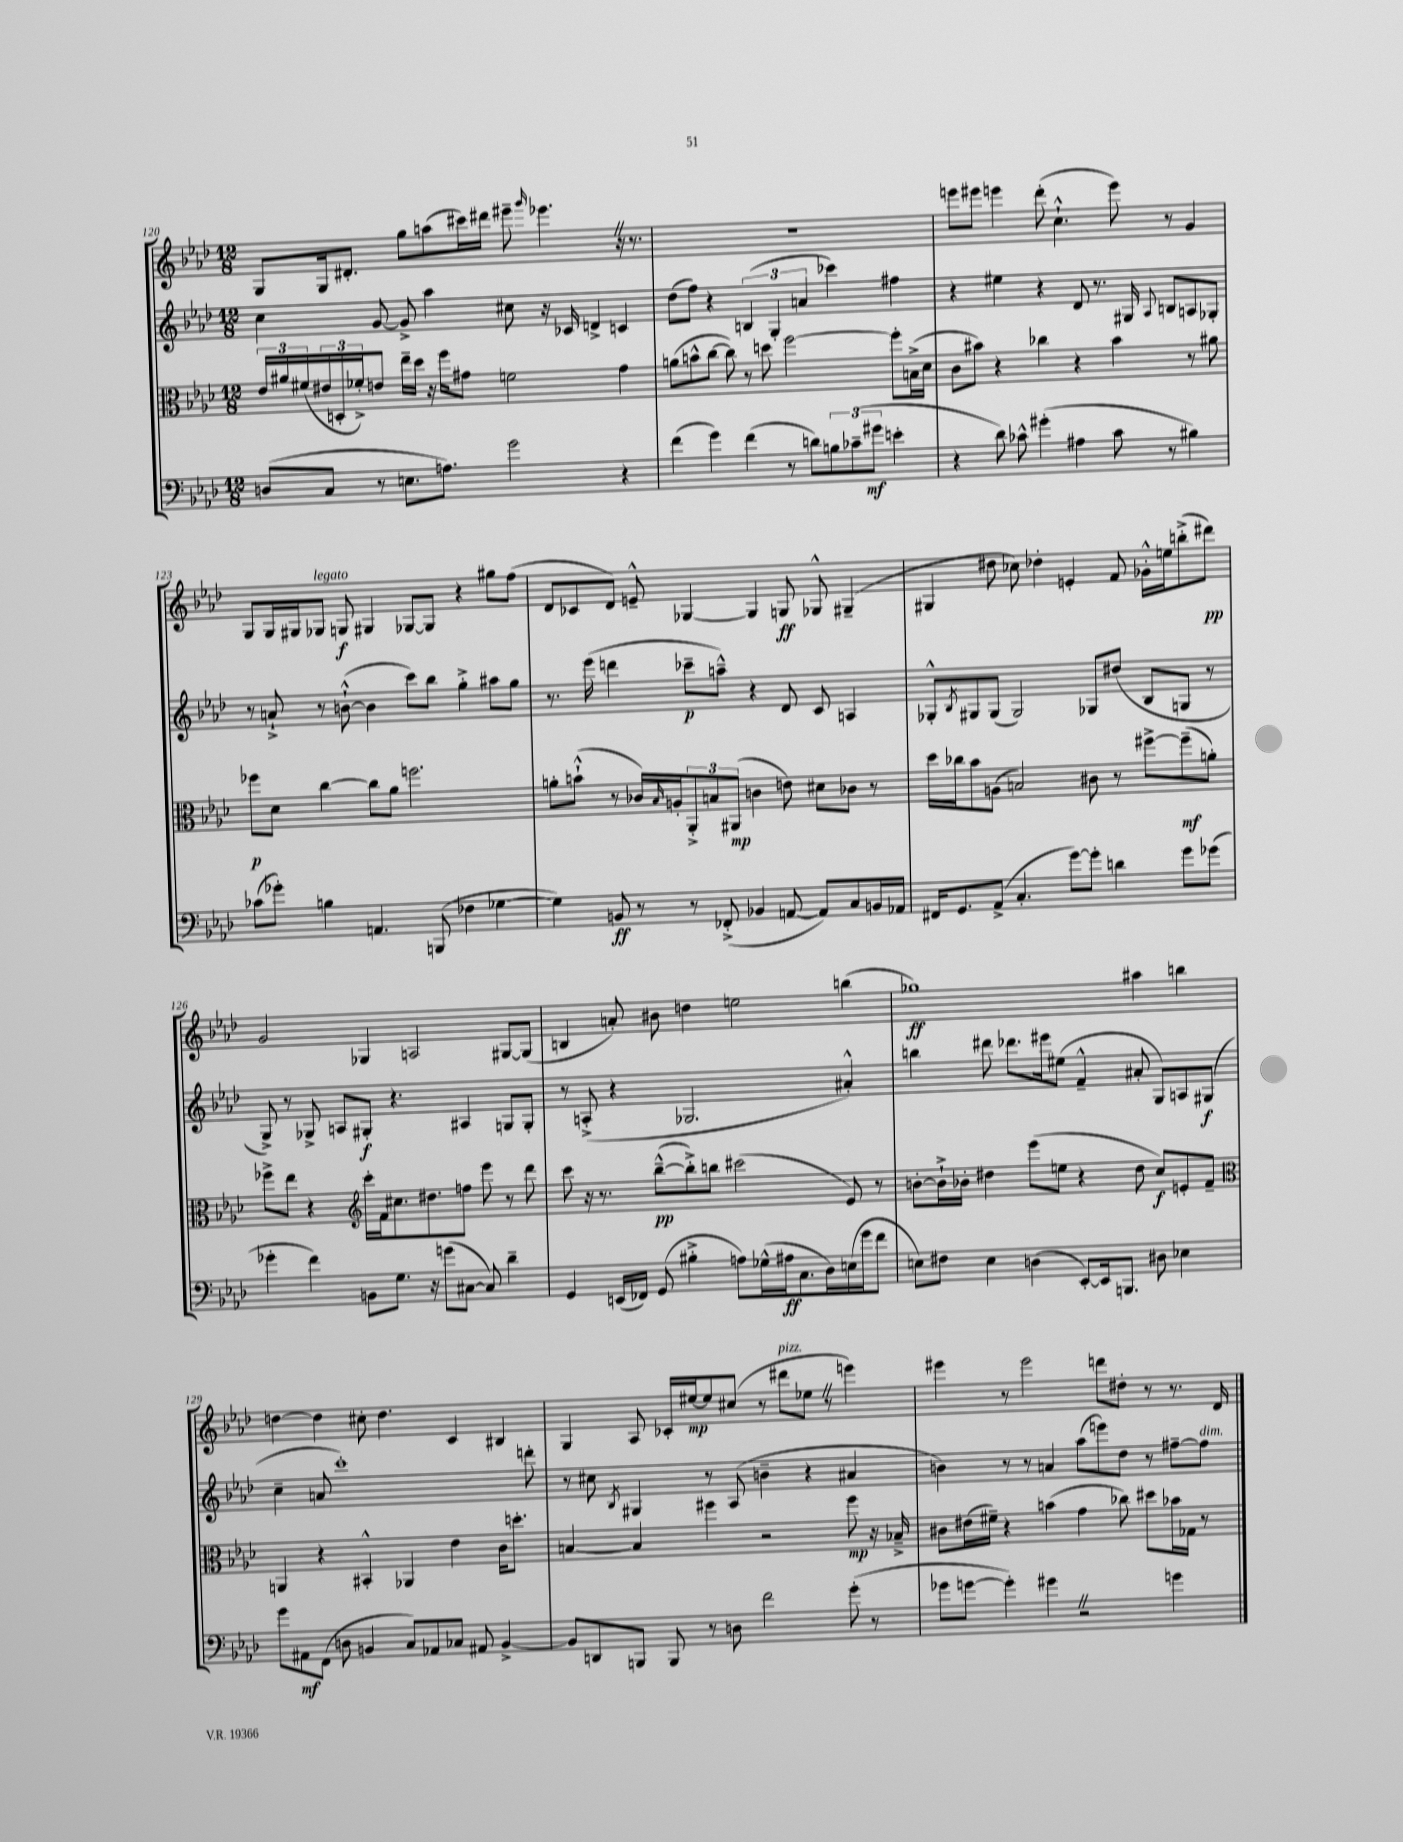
<<
\new StaffGroup <<
\new Staff = "s0" {
    \clef treble \key aes \major \numericTimeSignature \time 12/8
    g8 g16 dis'8.-. g''8 a''8( cis'''16) dis'''16 eis'''8-- \grace { g'''16 } ees'''4. \once \override BreathingSign.text = \markup { \musicglyph "scripts.caesura.straight" } \breathe r16 r8. |
    R1. |
    e'''8 eis'''8 e'''4 des'''8-.( c''4.-!-^ e'''8) r8 g'4 |
    g8 g16 gis16 ges8^\markup { \italic "legato" } g8\f gis4 ges8~ ges8 r4 gis''8 f''8( |
    des'8 ces'8 des'8) e'8---^ ges4~ ges4 g8\ff ges8-^ gis4--( |
    gis4 dis''8 ces''8) des''4-. e'4-. f'8 ges'16-.-^ e''16 b''8-.->( dis'''8\pp) |
    g'2 ges4 a2 gis8~ gis8( |
    b4 a'8-.) bis'8 d''4 e''2 b''4( |
    ges''1\ff) ais''4 b''4 |
    d''4~ d''4 cis''8-. d''4. c'4 bis4 |
    g4 aes8 ces'16-. eis''16~\mp eis''8 cis''8( r8 dis'''8^\markup { \italic "pizz." } ees''8 \once \override BreathingSign.text = \markup { \musicglyph "scripts.caesura.straight" } \breathe r8 e'''4) |
    eis'''4 r8 eis'''2 d'''8 dis''8-. r8 r8. des'16 \bar "|." |
}
\new Staff = "s1" {
    \clef treble \key aes \major \numericTimeSignature \time 12/8
    c''4 g'8~ g'8-> aes''4 cis''8 r16 ces'16 d'4-> c'4 |
    des''8( f''8) r4 \tuplet 3/2 { b4( g4-. a'4 } ces'''4) fis''4 |
    r4 eis''4 r4 des'8 r8. gis16 \appoggiatura { aes8 } b8 a8 ges8-. |
    r8 a'8-!-> r8 b'8~-!-^( b'4 c'''8) bes''8 g''4-.-> ais''8 g''8 |
    r8. ees'''16( d'''4 ces'''8--\p a''8---^) r4 des'8 c'8 a4 |
    ges8-.-^ \acciaccatura { bes8 } gis8 gis8( gis2) ges8 dis''8( bes8 g8 r8 |
    g8->) r8 ges8-> a8 gis8-.\f r4. ais4 g8 g8-. |
    r8 a8-.->( r4 ges2. ais'4-.-^) |
    b''4 dis'''8 des'''8. eis'''16 eis''8( f'4---^ ais'8-. g8) a8 gis8\f( |
    c''4-- a'8 c'''1-.) d'''8-. |
    r8 cis''8 \acciaccatura { bes8 } gis4 r8 aes8( b'4-- r4 ais'4 |
    b'4) r8 r8 a'4 aes''8( e'''8) des''8 r8 fis''8~-- fis''8^\markup { \italic "dim." } \bar "|." |
}
\new Staff = "s2" {
    \clef alto \key aes \major \numericTimeSignature \time 12/8
    \tuplet 3/2 { ees'16 ais'16 fis'16( } \tuplet 3/2 { eis'16 d16-. fes'16-.->) } e'8 ees''16-- des''16 r16 f''16 gis'8 f'2 gis'4 |
    a'8( b'8-^ c''8~ c''8) r8 d''8 f''2~ f''8-. b16->( des'16 |
    c'8 bis'8) r4 ces''4 r4 bis'4 r8 ais'8 |
    fes''8\p des'8 c''4~ c''8 aes'8 f''2. |
    a'8-. b'8-!-^( r8 ces'16) \grace { bes16 } a16-. \tuplet 3/2 { aes,8-.-> b8 ais,8\mp( } c'4 e'8) dis'8 ces'8 r8 |
    des''16 ces''16 bes'8 a8( b2) cis'8 r8 fis''8~-> fis''8--\mf( a'8-.) |
    fes''8-> ees''8 r4 \clef treble c'''16-. f'16 cis''8. dis''8. f''8 ees'''8 r8 des'''8 |
    c'''8 r16 r8. bes''8~---^\pp( bes''8-.->) b''8 cis'''2( ees'8) r8 |
    b'8~-. b'16-!-> bes'16-. dis''4 ees'''8( e''8 r4 dis''8 c''8\f) e'8-. f'8-- |
    \clef alto a,4 r4 bis,4-.-^ aes,4 ees'4 c'16 d''8.-. |
    b4~ b4 fis''4 r2 fis''8\mp r16 bes16---> |
    cis'8 eis'16( fis'16--) r4 b'4( g'4 ces''8) dis''8 bes'16 ges16 r8 \bar "|." |
}
\new Staff = "s3" {
    \clef bass \key aes \major \numericTimeSignature \time 12/8
    d8( c8 r8 e8. a8.) g'2 r4 |
    f'4( g'4) f'4( r8 d'8) \tuplet 3/2 { b8 ces'8--( gis'8\mf } e'4-. |
    r4 des'8) ces'8-^ gis'4-.( ais4 ces'8 r8 bis4) |
    ces'8( ges'8-.) b4 a,4. b,,8( fes4 ges4~ |
    ges4) b,8\ff r8 r8 fes,8-.->( bes,4 a,8~ a,8) c8 b,16 aes,16 |
    fis,16 g,8. aes,8->( c4.-. g'8~) g'8-. d'4 g'8 ges'8( |
    ges'4-. f'4) b,8 g8. r16 g'8( cis8~ cis8) des'4-- |
    g,4 e,16( fes,16) g,8( bis4-.-> a8) ges16-^( ais16\ff c8. des16) e16( g'16 f'8 |
    e8) fis8 e4 d4( ees,8~-.) ees,16 b,,8. dis8 ees4 |
    g'8 ais,8\mf f,8( d8 b,4 c8) aes,8 ces8 ais,8 b,4~-> |
    b,8 d,8 b,,8 b,,8 r8 d8 f'2 g'8-.( r8 |
    ges'8 g'8~ g'4-.) gis'4 \once \override BreathingSign.text = \markup { \musicglyph "scripts.caesura.straight" } \breathe r2 g'4 \bar "|." |
}
>>
>>
\layout { \context { \Score currentBarNumber = #120 } }
